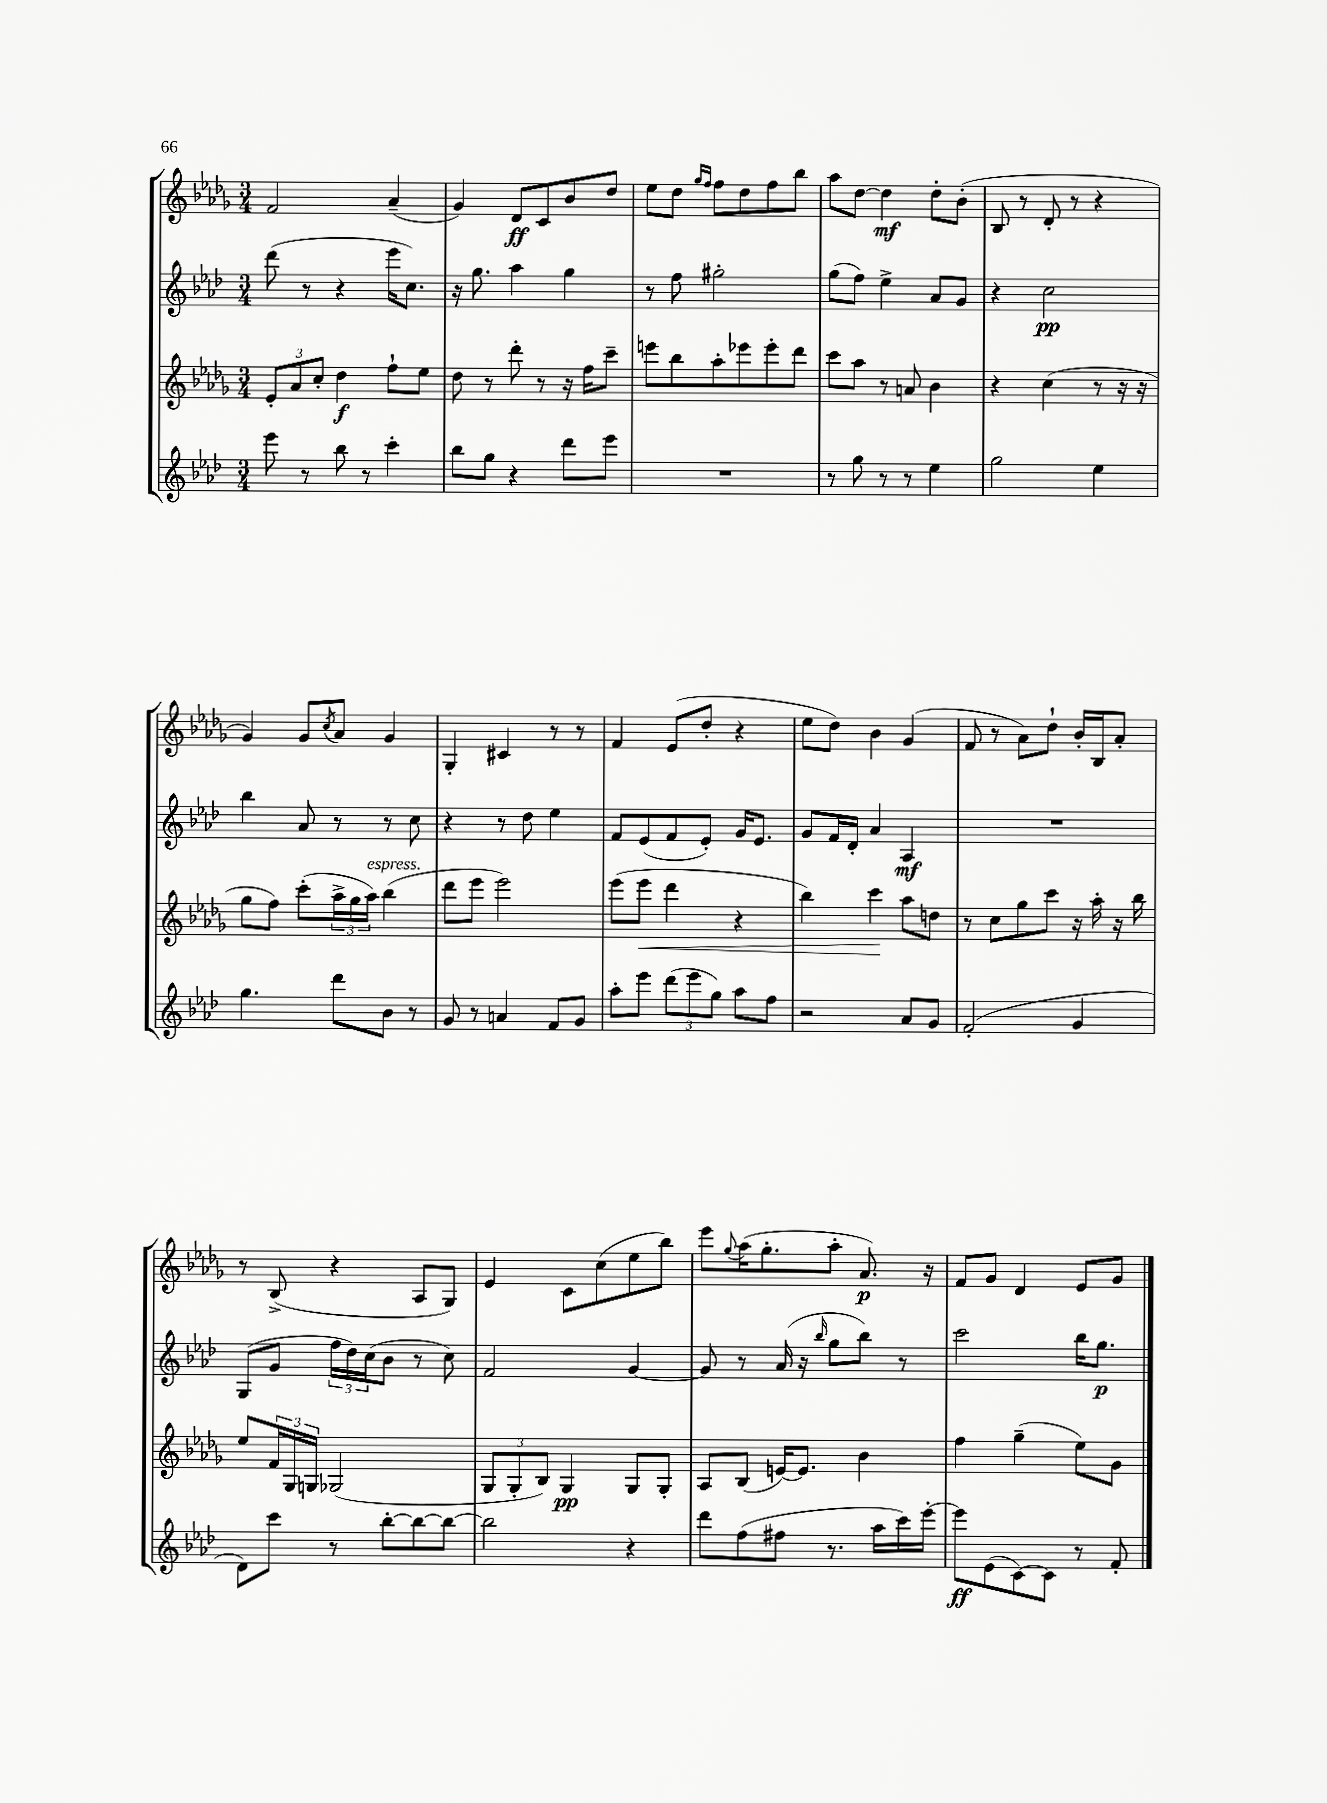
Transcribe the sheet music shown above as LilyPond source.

<<
\new StaffGroup <<
\new Staff = "s0" {
    \clef treble \key des \major \numericTimeSignature \time 3/4
    f'2 aes'4--( |
    ges'4) des'8\ff c'8 bes'8 des''8 |
    ees''8 des''8 \grace { ges''16 f''16 } f''8 des''8 f''8 bes''8 |
    aes''8 des''8~ des''4\mf des''8-. bes'8-.( |
    bes8 r8 des'8-. r8 r4 |
    ges'4) ges'8 \acciaccatura { c''8 } aes'8 ges'4 |
    ges4-. cis'4 r8 r8 |
    f'4 ees'8( des''8-. r4 |
    ees''8 des''8) bes'4 ges'4( |
    f'8 r8 aes'8) des''8-! bes'16-. bes16 aes'8-. |
    r8 bes8->( r4 aes8 ges8) |
    ees'4 c'8 c''8( ees''8 bes''8) |
    ees'''8 \appoggiatura { ges''8 } aes''16( ges''8.-. aes''8-. aes'8.\p) r16 |
    f'8 ges'8 des'4 ees'8 ges'8 \bar "|." |
}
\new Staff = "s1" {
    \clef treble \key aes \major \numericTimeSignature \time 3/4
    des'''8( r8 r4 ees'''16 c''8.) |
    r16 g''8. aes''4 g''4 |
    r8 f''8 gis''2-. |
    g''8( f''8) ees''4-> aes'8 g'8 |
    r4 c''2\pp |
    bes''4 aes'8 r8 r8 c''8 |
    r4 r8 des''8 ees''4 |
    f'8 ees'8( f'8 ees'8-.) g'16 ees'8. |
    g'8 f'16 des'16-. aes'4 aes4\mf |
    R2. |
    g8( g'8 \tuplet 3/2 { f''16 des''16) c''16( } bes'8 r8 c''8) |
    f'2 g'4~ |
    g'8 r8 aes'16( r16 \grace { bes''16 } g''8 bes''8) r8 |
    c'''2 bes''16 g''8.\p \bar "|." |
}
\new Staff = "s2" {
    \clef treble \key des \major \numericTimeSignature \time 3/4
    \tuplet 3/2 { ees'8-. aes'8 c''8-. } des''4\f f''8-! ees''8 |
    des''8 r8 des'''8-. r8 r16 f''16 c'''8-- |
    e'''8 bes''8 aes''8-. ees'''8 ees'''8-. des'''8 |
    c'''8 aes''8 r8 a'8 bes'4 |
    r4 c''4( r8 r16 r16 |
    ges''8 f''8) c'''8-.( \tuplet 3/2 { aes''16-> ges''16 aes''16^\markup { \italic "espress." }) } bes''4( |
    des'''8 ees'''8 ees'''2) |
    ees'''8( ees'''8\< des'''4 r4 |
    bes''4) c'''4\! aes''8 d''8 |
    r8 c''8 ges''8 c'''8 r16 aes''16-. r16 bes''16 |
    ees''8 \tuplet 3/2 { f'16 ges16 g16 } ges2( |
    \tuplet 3/2 { ges8 ges8-. bes8) } ges4\pp ges8 ges8-. |
    aes8 bes8( e'16~) e'8. bes'4 |
    f''4 ges''4--( ees''8) ges'8 \bar "|." |
}
\new Staff = "s3" {
    \clef treble \key aes \major \numericTimeSignature \time 3/4
    ees'''8 r8 bes''8 r8 c'''4-. |
    bes''8 g''8 r4 des'''8 ees'''8 |
    R2. |
    r8 g''8 r8 r8 ees''4 |
    g''2 ees''4 |
    g''4. des'''8 bes'8 r8 |
    g'8 r8 a'4 f'8 g'8 |
    aes''8-. ees'''8 \tuplet 3/2 { des'''8( ees'''8 g''8) } aes''8 f''8 |
    r2 aes'8 g'8 |
    f'2-.( g'4 |
    des'8) c'''8 r8 bes''8~-. bes''8~ bes''8~ |
    bes''2 r4 |
    des'''8 f''8( fis''8 r8. aes''16 c'''16) ees'''16~-. |
    ees'''8\ff ees'8( c'8~) c'8 r8 f'8-. \bar "|." |
}
>>
>>
\layout { \context { \Score \remove "Bar_number_engraver" } }
